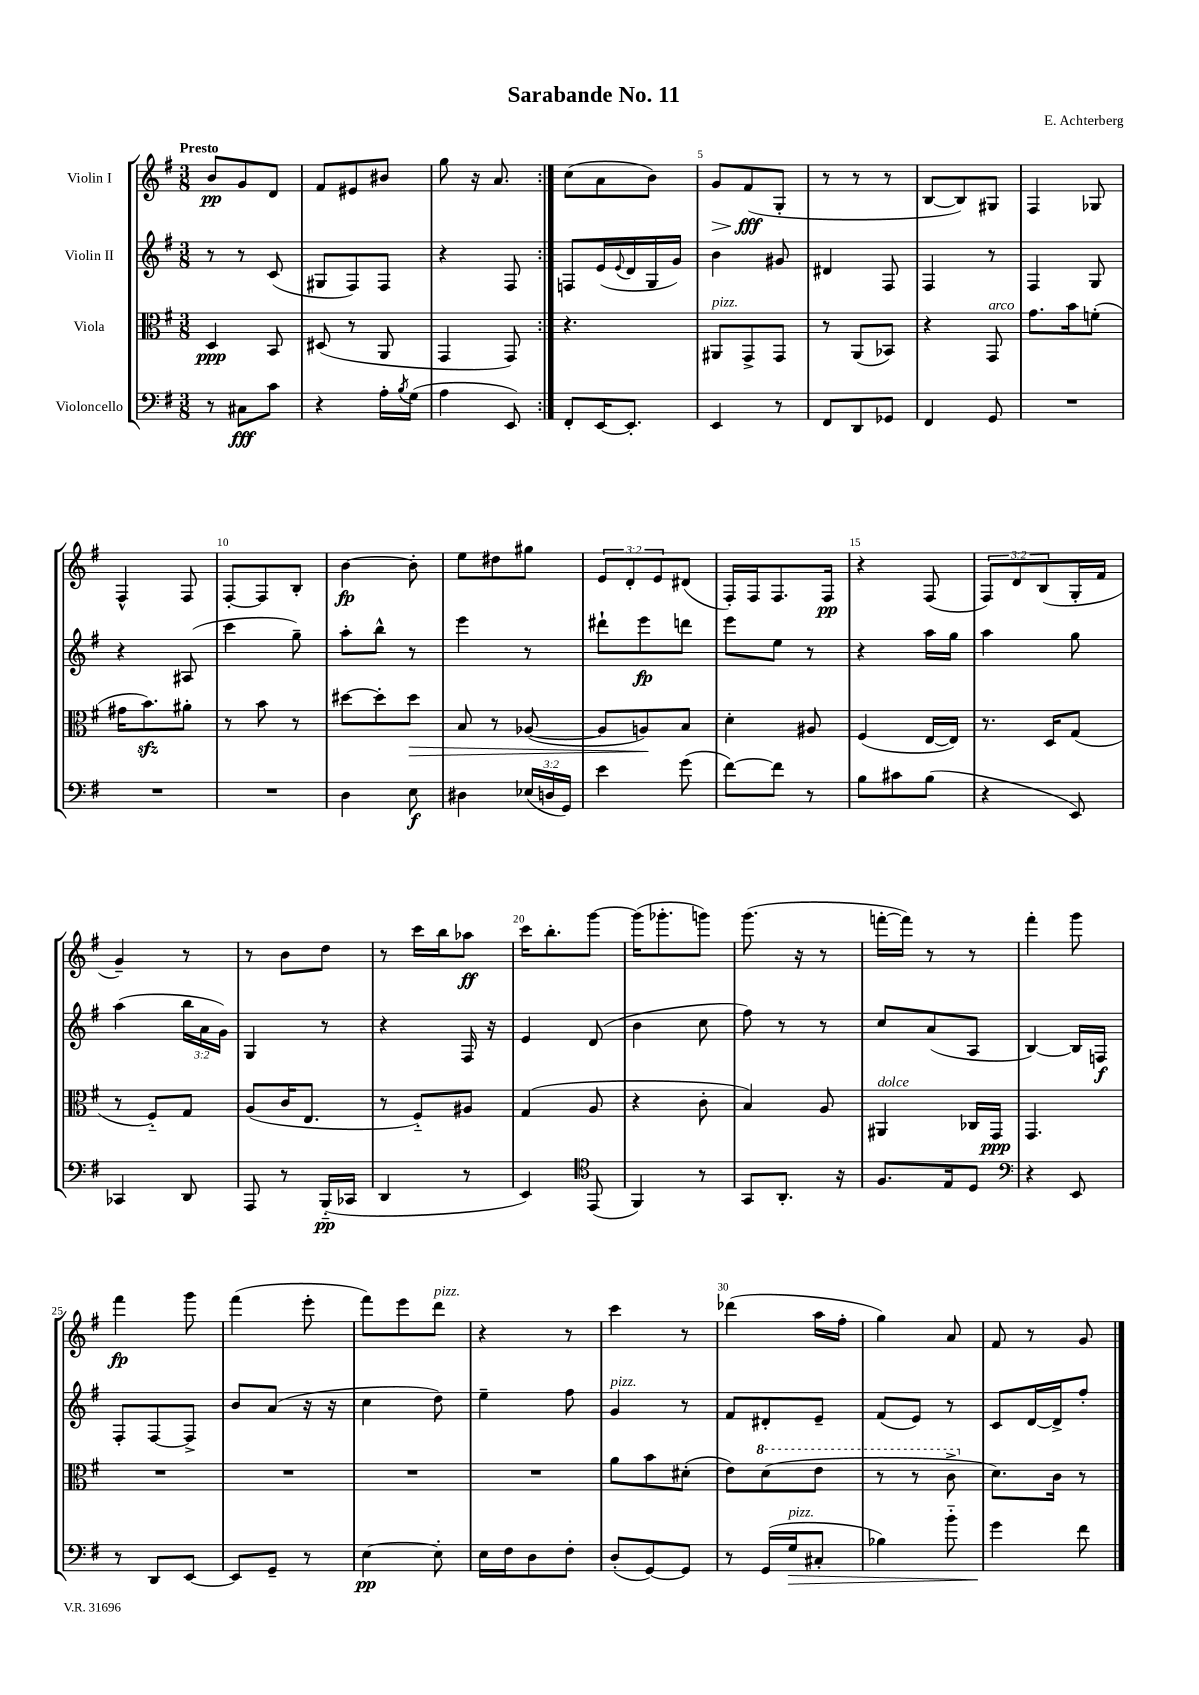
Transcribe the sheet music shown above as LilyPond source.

\header { title = "Sarabande No. 11" composer = "E. Achterberg" }
<<
\new StaffGroup <<
\new Staff = "s0" \with { instrumentName = "Violin I" } {
    \clef treble \key g \major \numericTimeSignature \time 3/8 \override Staff.TupletNumber.text = #tuplet-number::calc-fraction-text \tempo "Presto"
    \repeat volta 2 { b'8\pp g'8 d'8 |
    fis'8 eis'8 bis'8 |
    g''8 r16 a'8. | }
    c''8( a'8 b'8) |
    g'8\> fis'8\fff\!( g8-. |
    r8 r8 r8 |
    b8~ b8) gis8 |
    fis4 ges8 |
    fis4-^ fis8 |
    fis8~-. fis8 b8-. |
    b'4~\fp b'8-. |
    e''8 dis''8 gis''8 |
    \tuplet 3/2 { e'8 d'8-. e'8 } dis'8( |
    fis16-.) fis16 fis8. fis16\pp |
    r4 fis8( |
    \tuplet 3/2 { fis8) d'8 b8( } g16-. fis'16 |
    g'4--) r8 |
    r8 b'8 d''8 |
    r8 c'''16 b''16 aes''8\ff |
    c'''16 b''8.-. g'''8~ |
    g'''16( ges'''8.-. g'''8) |
    g'''8.( r16 r8 |
    f'''16~-. f'''16) r8 r8 |
    fis'''4-. g'''8 |
    fis'''4\fp g'''8 |
    fis'''4( e'''8-. |
    fis'''8) e'''8 d'''8^\markup { \italic "pizz." } |
    r4 r8 |
    c'''4 r8 |
    des'''4( a''16 fis''16-. |
    g''4) a'8 |
    fis'8 r8 g'8 \bar "|." |
}
\new Staff = "s1" \with { instrumentName = "Violin II" } {
    \clef treble \key g \major \numericTimeSignature \time 3/8 \override Staff.TupletNumber.text = #tuplet-number::calc-fraction-text
    \repeat volta 2 { r8 r8 c'8( |
    gis8 fis8) fis8 |
    r4 fis8 | }
    f8 e'16( \appoggiatura { e'8 } d'16 g16 g'16) |
    b'4 gis'8 |
    dis'4 fis8 |
    fis4 r8 |
    fis4 g8 |
    r4 ais8( |
    c'''4 g''8--) |
    a''8-. b''8-^ r8 |
    e'''4 r8 |
    dis'''8-! e'''8\fp d'''8 |
    e'''8 e''8 r8 |
    r4 a''16 g''16 |
    a''4 g''8 |
    a''4( \tuplet 3/2 { b''16 a'16 g'16) } |
    g4 r8 |
    r4 fis16 r16 |
    e'4 d'8( |
    b'4 c''8 |
    fis''8) r8 r8 |
    c''8 a'8( a8 |
    b4~) b16 f16\f |
    fis8-. fis8~ fis8-> |
    b'8 a'8( r16 r16 |
    c''4 d''8) |
    e''4-- fis''8 |
    g'4^\markup { \italic "pizz." } r8 |
    fis'8 dis'8-. e'8-- |
    fis'8( e'8) r8 |
    c'8 d'16~ d'16-> fis''8-. \bar "|." |
}
\new Staff = "s2" \with { instrumentName = "Viola" } {
    \clef alto \key g \major \numericTimeSignature \time 3/8
    \repeat volta 2 { d4\ppp b,8 |
    dis8( r8 a,8 |
    g,4 g,8) | }
    r4. |
    ais,8^\markup { \italic "pizz." } g,8-> g,8 |
    r8 a,8( bes,8) |
    r4 g,8^\markup { \italic "arco" } |
    g'8. b'16 f'8-.( |
    gis'16 b'8.\sfz) ais'8-. |
    r8 b'8 r8 |
    dis''8~ dis''8-. dis''8\> |
    b8 r8 aes8~( |
    aes8 a8\!) b8 |
    d'4-. ais8 |
    fis4( e16~ e16) |
    r8. d16 g8( |
    r8 fis8-_) g8 |
    a8( c'16 e8. |
    r8 fis8-_) ais8 |
    g4( a8 |
    r4 c'8-. |
    b4) a8 |
    ais,4^\markup { \italic "dolce" } ces16 g,16\ppp |
    g,4. |
    R4. |
    R4. |
    R4. |
    R4. |
    a'8 b'8 dis'8-.( |
    e'8) \ottava #1 d''8( e''8 |
    r8 r8 c''8-> \ottava #0 |
    d'8.) c'16 r8 \bar "|." |
}
\new Staff = "s3" \with { instrumentName = "Violoncello" } {
    \clef bass \key g \major \numericTimeSignature \time 3/8 \override Staff.TupletNumber.text = #tuplet-number::calc-fraction-text
    \repeat volta 2 { r8 cis8\fff c'8 |
    r4 a16-. \acciaccatura { b8 } g16( |
    a4 e,8) | }
    fis,8-. e,16~ e,8.-. |
    e,4 r8 |
    fis,8 d,8 ges,8 |
    fis,4 g,8 |
    R4. |
    R4. |
    R4. |
    d4 e8\f |
    dis4 \tuplet 3/2 { ees16( d16 g,16) } |
    e'4 g'8( |
    fis'8~) fis'8 r8 |
    b8 cis'8 b8( |
    r4 e,8) |
    ces,4 d,8 |
    a,,8 r8 b,,16-_\pp( ces,16 |
    d,4 r8 |
    e,4) \clef tenor e,8( |
    fis,4) r8 |
    g,8 a,8.-. r16 |
    fis8. e16 d8 |
    \clef bass r4 e,8 |
    r8 d,8 e,8~ |
    e,8 g,8-- r8 |
    e4~\pp e8-. |
    e16 fis16 d8 fis8-. |
    d8-.( g,8~) g,8 |
    r8 g,16( g16\>^\markup { \italic "pizz." } cis8-. |
    bes4) b'8-_ |
    g'4\! fis'8 \bar "|." |
}
>>
>>
\layout { \context { \Score \override BarNumber.break-visibility = ##(#f #t #t) barNumberVisibility = #(every-nth-bar-number-visible 5) } }
